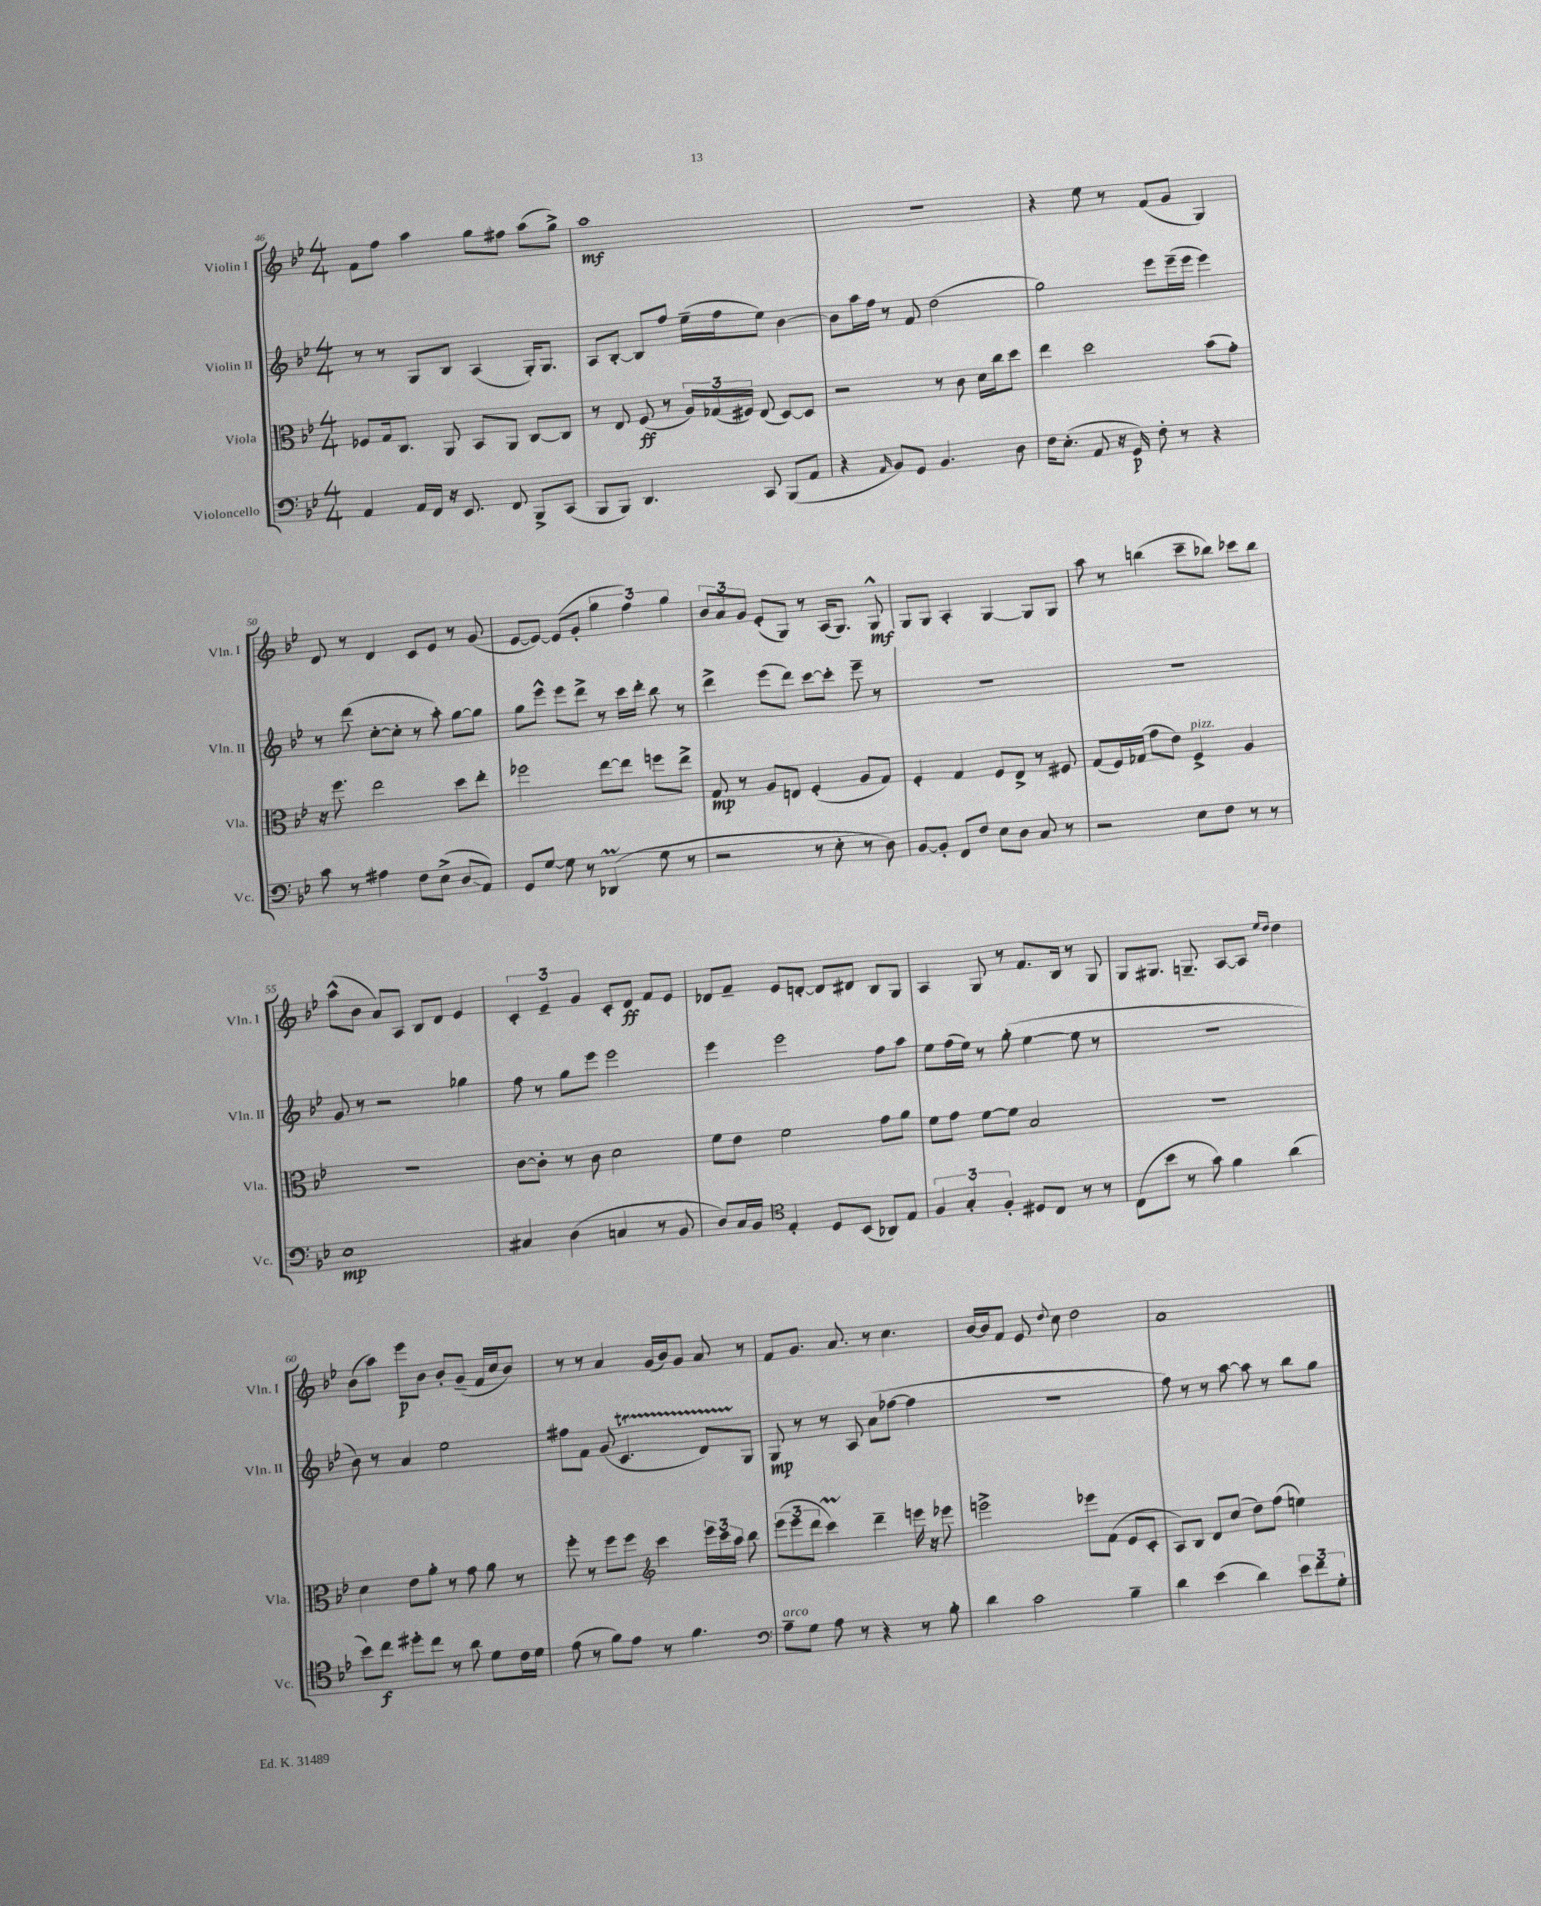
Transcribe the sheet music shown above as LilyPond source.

<<
\new StaffGroup <<
\new Staff = "s0" \with { instrumentName = "Violin I" shortInstrumentName = "Vln. I" } {
    \clef treble \key bes \major \numericTimeSignature \time 4/4
    \autoBeamOff f'8[ f''8] a''4 g''8[ fis''8] a''8[( g''8]->) |
    a''1\mf |
    r1 |
    r4 ees''8 r8 f'8[( g'8] g4) |
    d'8 r8 d'4 c'8[ ees'8] r8 g'8( |
    ees'8[~ ees'8]~) ees'8[( g'8]-. \tuplet 3/2 { g''4 f''4) g''4 } |
    \tuplet 3/2 { bes'8[ a'8 g'8] } ees'8[-.( g8]) r8 a16[( g8.]) g8-^\mf |
    g8[ g8] a4-. g4~ g8[ g8] |
    a''8 r8 b''4( c'''8[-- bes''8]) ces'''8[ bes''8] |
    a''8[-^( bes'8] a'8[) a8] bes8[ d'8] ees'4 |
    \tuplet 3/2 { c'4-. ees'4-- g'4 } c'8[-. d'8]\ff f'8[ ees'8] |
    des'8[ f'8]-- ees'8[ d'8]~-. d'8[ dis'8] bes8[ g8] |
    a4 g8 r8 f'8.[ bes16] r8 g8 |
    g8[ gis8.] g8.-- a8[~ a8] \grace { ees''16[ d''16] } d''4 |
    bes'8[( a''8]) ees'''8[\p bes'8] bes'8[-. g'8]--( f'16[ c''16 bes'8]) |
    r8 r8 a'4 g'16[( bes'16) g'8] a'8 r8 |
    f'8[ g'8.] a'8. r8 c''4. |
    bes'16[~ bes'16 f'8] ees'8 \appoggiatura { d''8 } c''8 d''2 |
    a'1 \bar "|." |
}
\new Staff = "s1" \with { instrumentName = "Violin II" shortInstrumentName = "Vln. II" } {
    \clef treble \key bes \major \numericTimeSignature \time 4/4
    \autoBeamOff r8 r8 g8[ bes8] a4( g16[-.) g8.] |
    a8[ bes8]~-. bes8[ f''8] ees''16[--( f''16 ees''8]) bes'4~ |
    bes'8[ a''16 f''16] r8 f'8 d''2( |
    g''2) ees'''8[ ees'''16--( ees'''16] ees'''4) |
    r8 d'''8( c''8[~-. c''8]-. r8 a''8-.) g''8[~ g''8] |
    g''8[ ees'''8]-^ ees'''8[ d'''8]-> r8 c'''16[ d'''16]-. bes''8 r8 |
    d'''4-> ees'''8[( d'''8]) c'''8[~ c'''8]-. ees'''8-- r8 |
    R1 |
    R1 |
    g'8 r8 r2 ges''4 |
    f''8 r8 g''8[ ees'''8] ees'''2 |
    ees'''4 ees'''2 f''8[ a''8] |
    ees''8[ f''16( ees''16]) r8 g''8-.( ees''4~ ees''8 r8 |
    R1 |
    bes'8) r8 a'4 ees''2 |
    fis''8[ f'8] g'8( c'4.\startTrillSpan d'8[) g8]\stopTrillSpan |
    g8\mp r8 r8 a8 a'8[( fes''8]~ fes''4 |
    R1 |
    f''8) r8 r8 a''8~ a''8 r8 bes''8[ g''8] \bar "|." |
}
\new Staff = "s2" \with { instrumentName = "Viola" shortInstrumentName = "Vla." } {
    \clef alto \key bes \major \numericTimeSignature \time 4/4
    \autoBeamOff fes8[ g16 c8.] a,8 bes,8[ a,8] c8[~ c8] |
    r8 ees8 f8\ff( r8 \tuplet 3/2 { a16[) ges16( fis16]) } ees8( d8[~) d8] |
    r2 r8 c'8 d'16[ c''16 d''8] |
    ees''4 d''2 bes'8[( g'8]-.) |
    r16 f''8. ees''2 d''8[ ees''8]-. |
    fes''2 ees''8[~ ees''8] f''8[ ees''8]-> |
    g8\mp r8 a8[ e8] f4-.( a8[ g8]) |
    f4-. g4 f8[ ees8]-> r8 fis8 |
    g8[( f16) ges16]( g'8[ ees'8]) f4->^\markup { \italic "pizz." } a4 |
    R1 |
    c'8[~ c'8]-. r8 c'8 d'2 |
    f'8[ ees'8] f'2 g'8[ a'8] |
    f'8[ g'8] f'8[~ f'8] bes2 |
    R1 |
    d'4 ees'8[ a'8]-. r8 g'8 a'8 r8 |
    f''8-. r8 f''8[ f''8] \clef treble c'''4 \tuplet 3/2 { ees'''16[ c'''16 a''16] } bes''8 |
    \tuplet 3/2 { ees'''8[( ees'''8 d'''8] } c'''4\prall) d'''4-- e'''16 r16 ees'''8 |
    e'''2-> ees'''8[ f'8]( ees'8[ c'8]-. |
    a8[) bes8] d'8[ c''8]( d''8[) f''8]( e''4) \bar "|." |
}
\new Staff = "s3" \with { instrumentName = "Violoncello" shortInstrumentName = "Vc." } {
    \clef bass \key bes \major \numericTimeSignature \time 4/4
    \autoBeamOff a,4 a,16[ f,16] r16 ees,8. f,8 bes,,8[-> c,8]( |
    bes,,8[ bes,,8]) d,4. c,8 bes,,8[( a,8] |
    r4 \grace { a,16 } bes,8[) g,8] bes,4. d8 |
    f16[ ees8.]-.( a,8 r16 g,16\p) f8-. r8 r4 |
    c'8 r8 ais4 f8[ ees8]->( d8[\glissando a,8]) |
    g,8[ g8]~ g8 r8 des,4\prall( g8 r8 |
    r2 r8 ees8-. r8 d8) |
    bes,8[~ bes,8]-. f,8[ f8] ees8[ d8] c8 r8 |
    r2 ees8[ f8] r8 r8 |
    ees1\mp |
    cis4 d4( c4 r8 bes,8 |
    d8[) c16 bes,16] \clef tenor ees4-. d8[ bes,8]( aes,8[) ees8] |
    \tuplet 3/2 { f4 g4-. f4-. } dis8[ c8] r8 r8 |
    c8[( bes'8] r8 g'8) f'4 a'4( |
    bes'8[) c''8]\f dis''8[-. c''8] r8 a'8 d'8[ c'16 d'16] |
    ees'8( r8 f'8[) ees'8] r8 f'4. |
    \clef bass a8[--^\markup { \italic "arco" } g8] a8 r8 r4 r8 bes8-. |
    d'4 c'2 bes4-- |
    d'4 ees'4( d'4) \tuplet 3/2 { ees'8[ f'8 g8]-. } \bar "|." |
}
>>
>>
\layout { \context { \Score currentBarNumber = #46 } }
